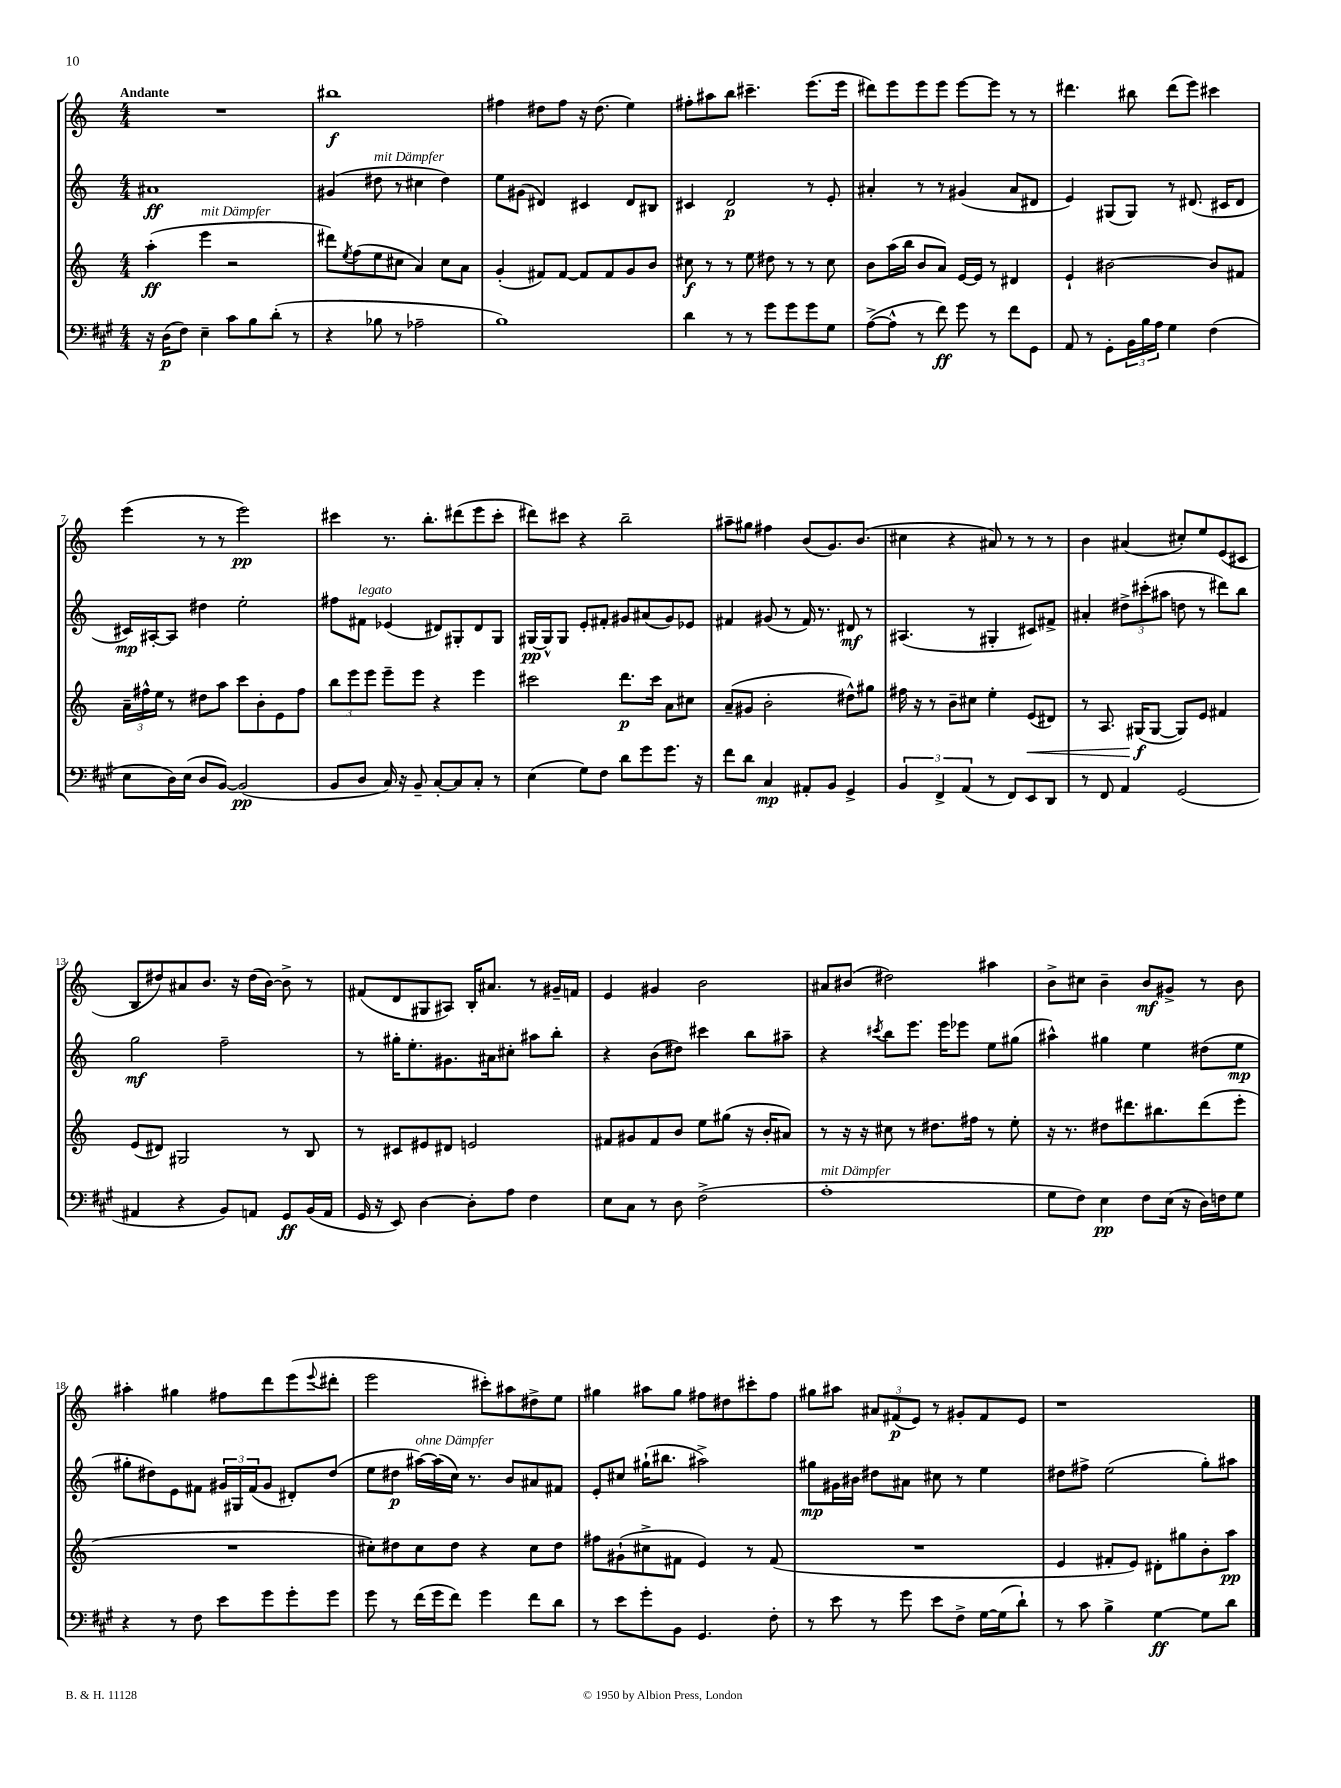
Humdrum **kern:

**kern	**kern	**kern	**kern
*staff4	*staff3	*staff2	*staff1
*clefF4	*clefG2	*clefG2	*clefG2
*k[f#c#g#]	*k[]	*k[]	*k[]
*M4/4	*M4/4	*M4/4	*M4/4
16r	(4aa'	1a#	1r
(16D	.	.	.
8F#)	.	.	.
4E~	4eee	.	.
8c#	2r	.	.
8B	.	.	.
(8d'	.	.	.
8r	.	.	.
=	=	=	=
4r	8ddd#)	(4g#	1bb#
.	8qee	.	.
.	(8ff	.	.
8B-	8ee	8dd#	.
8r	8cc#	8r	.
2A-~	4a)	4cc#	.
.	8cc#	4dd#)	.
.	8a	.	.
=	=	=	=
1B)	(4g'	8ee	4ff#
.	.	(8g#	.
.	8f#)	4d#)	8dd#
.	[8f#	.	8ff#
.	8f#]	4c#	16r
.	.	.	(8.dd#
.	8f#	.	.
.	8g	8d#	4ee)
.	8b	8B#	.
=	=	=	=
4d	8cc#	4c#	8ff#'
.	8r	.	8aa#
8r	8r	2d	8bb
8r	8ee	.	4.ccc#~
8g#	8dd#	.	.
8g#	8r	.	.
8g#	8r	8r	(8.eee
8G#	8cc#	8e'	.
.	.	.	16eee
=	=	=	=
([8A^	8b	4a#'	8ddd#)
8A^^]	(16aa	.	8eee
.	16bb	.	.
8r	8b	8r	8eee
8f#)	8a)	8r	8eee
8g#	[16e	(4g#	[8eee
.	16e]	.	.
8r	8r	.	8eee]
8f#	4d#	8a#	8r
8GG#	.	8d#	8r
=	=	=	=
8AA	4e`	4e)	4.ddd#
8r	.	.	.
8GG#'	[2b#	(8G#	.
24BB	.	8G#)	8bb#
24B	.	.	.
24A	.	.	.
4G#	.	8r	(8ddd#
.	.	(8.d#	8eee)
(4F#	8b#]	.	4ccc#
.	.	16c#	.
.	8f#	8d#	.
=	=	=	=
8E	24a~	16c#)	(4eee
.	24ff#^^	.	.
.	.	[16A#'	.
.	24ee	.	.
16D)	8r	8A#]	.
(16E	.	.	.
8D	8dd#	4dd#	8r
[8BB)	8aa	.	8r
(2BB]	8ccc	2ee'	2eee)
.	8b'	.	.
.	8e	.	.
.	8ff#	.	.
=	=	=	=
8BB	12bb	8ff#	4ccc#
.	12eee	.	.
8D	.	8f#	.
.	12eee	.	.
16C#)	8eee~	(4e-	8.r
16r	.	.	.
8BB~	8eee	.	.
.	.	.	8.bb'
[8C#'	4r	8d#)	.
8C#]	.	8G#'	(8ddd#
8C#'	4eee	8d#	8eee
8r	.	8G#	8ccc#'
=	=	=	=
(4E	2ccc#	[16G#	8ddd#)
.	.	16G#^^]	.
.	.	8G#	8ccc#
8G#)	.	8e'	4r
8F#	.	8f#'	.
8d	8.ddd	8g#	2bb~
8g#	.	(8a#	.
.	16ccc#	.	.
8.g#	8a	8g#)	.
.	8cc#	8e-	.
16r	.	.	.
=	=	=	=
8f#	(8a~	4f#	8aa#~
8d	8g#	.	8gg#
4C#	2b'	(8g#	4ff#
.	.	8r	.
8AA#'	.	16f#)	(8b
.	.	8.r	.
8BB	.	.	8.g)
4GG#^	8dd#^^)	8d#	.
.	.	.	(8.b
.	8gg#	8r	.
=	=	=	=
6BB	16ff#	(4.A#	4cc#
.	16r	.	.
.	8r	.	.
6FF#^	.	.	.
.	8b~	.	4r
(6AA	.	.	.
.	8cc#	8r	.
8r	4ee'	4G#'	8a#)
8FF#)	.	.	8r
8EE	(8e	8c#)	8r
8DD	8d#)	8f#^	8r
=	=	=	=
8r	8r	4a#'	4b
8FF#	8.A	.	.
4AA	.	12dd#^	(4a#
.	(16G#	.	.
.	.	(12ccc#'	.
.	[8G#	.	.
.	.	12aa#	.
(2GG#	8G#])	8dd	8cc#')
.	8e	8r	8ee
.	4f#	8ddd#)	(8e
.	.	8bb	8c#
=	=	=	=
4AA#	(8e	2gg	8B
.	8d#)	.	8dd#)
4r	2G#	.	8a#
.	.	.	8.b
8BB)	.	2ff~	.
.	.	.	16r
8AA	.	.	(16dd#
.	.	.	[16b)
8GG#	8r	.	8b^]
(16BB	8B	.	8r
16AA	.	.	.
=	=	=	=
16GG#	8r	8r	(8f#
16r	.	.	.
8EE)	8c#	16gg#'	8d
.	.	8.ee'	.
[4D	8e#	.	8G#
.	8d#	8.g#	8A#)
8D']	2e	.	16B'
.	.	16a#	8.a#
8A	.	8cc#'	.
4F#	.	8aa#	8r
.	.	8bb'	16g#~
.	.	.	16f
=	=	=	=
8E	8f#	4r	4e
8C#	8g#	.	.
8r	8f#	(8b	4g#
8D	8b	8dd#)	.
(2F#^	8ee	4ccc#	2b
.	(8gg#	.	.
.	16r	8bb	.
.	16b'	.	.
.	8a#)	8aa#~	.
=	=	=	=
1A'	8r	4r	8a#
.	16r	.	(8b#
.	16r	.	.
.	.	8qccc#	.
.	8cc#	8bb	2dd#)
.	8r	8.eee	.
.	8.dd#	.	.
.	.	16eee	.
.	.	8eee-	.
.	16ff#	.	.
.	8r	8ee	4aa#
.	8ee'	(8gg#	.
=	=	=	=
8G#	16r	4aa#^^)	8b^
.	8.r	.	.
8F#)	.	.	8cc#
4E	8dd#	4gg#	4b~
.	8.ddd#	.	.
8F#	.	4ee	8b
.	8.bb#	.	.
(16E	.	.	8g#^
16r	.	.	.
16D)	(8ddd#	(8dd#	8r
16F	.	.	.
8G#	8eee'	8ee	8b
=	=	=	=
4r	1r	8gg#'	4aa#'
.	.	8dd#)	.
8r	.	8e	4gg#
8F#	.	8f#	.
8e	.	24g#	8ff#
.	.	24G#	.
.	.	(24f#	.
8g#	.	8g#	8ddd
8g#'	.	8d#')	(8eee
.	.	.	8qqeee
8g#	.	(8dd#	8ddd#'
=	=	=	=
8g#	8cc#')	8ee	2eee
8r	8dd#	8dd#	.
(16f#	8cc#	[16aa#)	.
16g#	.	(16aa#]	.
8f#)	8dd#	16cc)	.
.	.	8.r	.
4g#	4r	.	8ccc#')
.	.	8b	8aa#
8f#	8cc#	8a#	8dd#^
8d	8dd#	8f#	8ee
=	=	=	=
8r	8ff#	8e'	4gg#
8e	(8g#`	8cc#	.
8g#'	8cc#^	(16gg#`	8aa#
.	.	8.bb#	.
8BB	8f#	.	8gg#
4.GG#	4e)	2aa#^)	8ff#
.	.	.	8dd#
.	8r	.	8ccc#'
8F#'	(8f#	.	8ff#
=	=	=	=
8r	1r	8gg#	8gg#
8e	.	16g#	8aa#
.	.	16b#	.
8r	.	8dd#	12a#
.	.	.	(12f#
8g#	.	8a#	.
.	.	.	12e)
8e	.	8cc#	8r
8F#^	.	8r	8g#'
[16G#	.	4ee	8f#
(16G#]	.	.	.
8d`)	.	.	8e
=	=	=	=
8r	4e	8dd#	1r
8c#	.	8ff#^	.
4B^	8f#'	(2ee	.
.	8e)	.	.
[4G#	8d#'	.	.
.	8gg#	.	.
8G#]	8b'	8gg')	.
8d	8aa	8aa#	.
==	==	==	==
*-	*-	*-	*-
